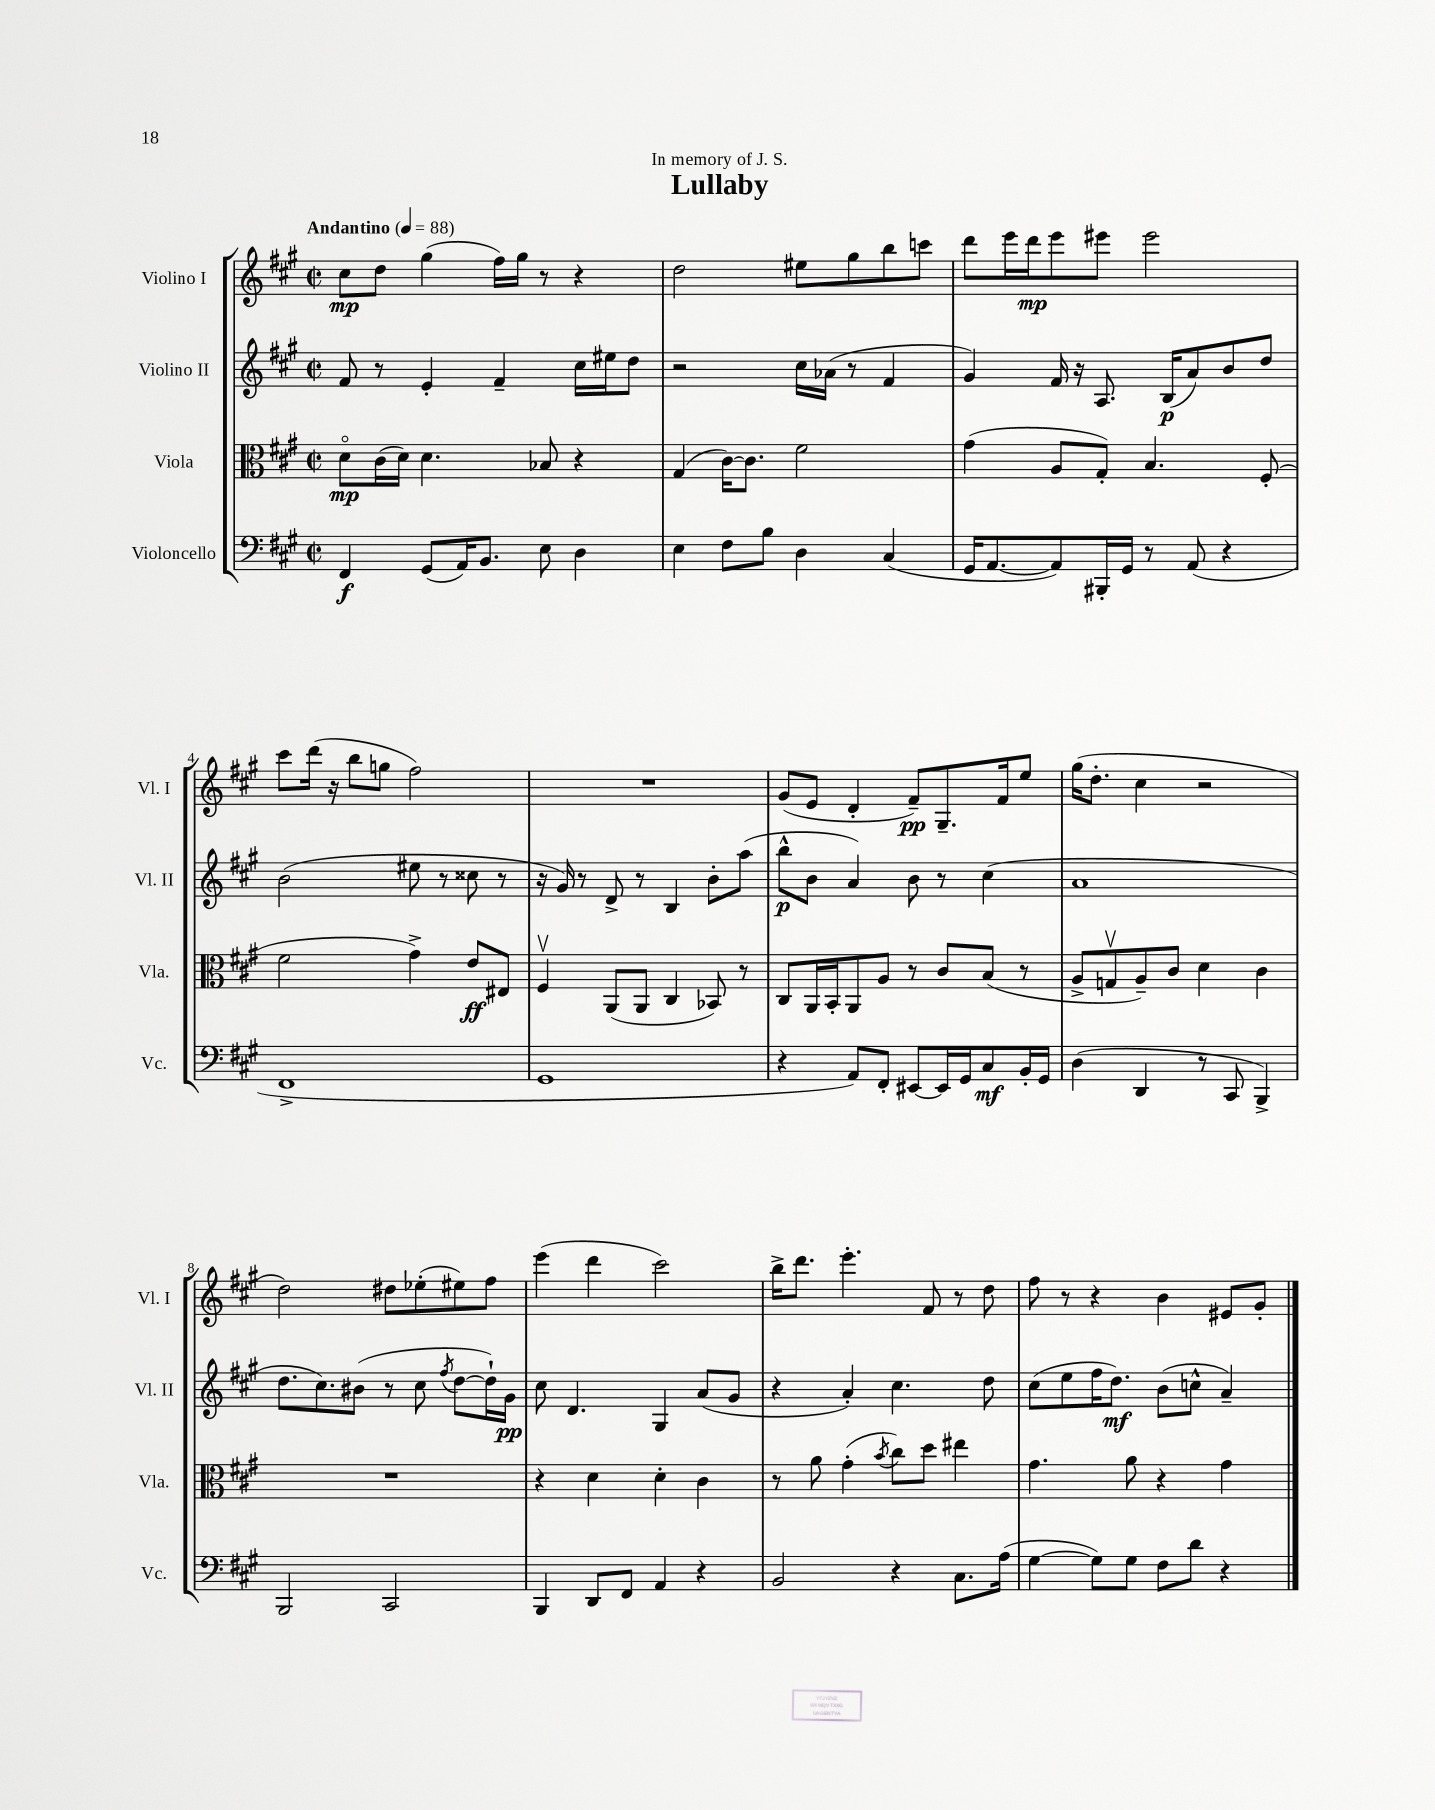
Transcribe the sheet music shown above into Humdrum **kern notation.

**kern	**dynam	**kern	**dynam	**kern	**dynam	**kern	**dynam
*part4	*part4	*part3	*part3	*part2	*part2	*part1	*part1
*staff4	*staff4	*staff3	*staff3	*staff2	*staff2	*staff1	*staff1
*I"Violoncello	*	*I"Viola	*	*I"Violino II	*	*I"Violino I	*
*I'Vc.	*	*I'Vla.	*	*I'Vl. II	*	*I'Vl. I	*
*clefF4	*	*clefC3	*	*clefG2	*	*clefG2	*
*k[f#c#g#]	*	*k[f#c#g#]	*	*k[f#c#g#]	*	*k[f#c#g#]	*
*M2/2	*	*M2/2	*	*M2/2	*	*M2/2	*
*met(c|)	*	*met(c|)	*	*met(c|)	*	*met(c|)	*
*MM88	*	*MM88	*	*MM88	*	*MM88	*
=1	=1	=1	=1	=1	=1	=1	=1
!	!	!	!	!	!	!LO:TX:a:B:t=Andantino	!
4FF#/	f	8d\L	mp	8f#/	.	8cc#\L	mp
.	.	(16c#\L	.	8r	.	8dd\J	.
.	.	16d\JJ)	.	.	.	.	.
(8GG#/L	.	4.d\	.	4e'/	.	(4gg#\	.
16AA/K)	.	.	.	.	.	.	.
8.BB/J	.	.	.	.	.	.	.
.	.	.	.	4f#~/	.	16ff#\LL)	.
.	.	.	.	.	.	16gg#\JJ	.
8E\	.	8B-X/	.	.	.	8r	.
4D\	.	4r	.	16cc#\LL	.	4r	.
.	.	.	.	16ee#X\J	.	.	.
.	.	.	.	8dd\J	.	.	.
=2	=2	=2	=2	=2	=2	=2	=2
4E\	.	(4G#/	.	2r	.	2dd\	.
8F#\L	.	[16c#\KL)	.	.	.	.	.
.	.	8.c#\J]	.	.	.	.	.
8B\J	.	.	.	.	.	.	.
4D\	.	2f#\	.	16cc#\LL	.	8ee#X\L	.
.	.	.	.	(16a-X\JJ	.	.	.
.	.	.	.	8r	.	8gg#\	.
(4C#/	.	.	.	4f#/	.	8bb\	.
.	.	.	.	.	.	8cccn\J	.
=3	=3	=3	=3	=3	=3	=3	=3
16GG#/KL	.	(4g#\	.	4g#/)	.	8ddd\L	.
[8.AA/	.	.	.	.	.	.	.
.	.	.	.	.	.	16eee\L	.
.	.	.	.	.	.	16ddd\J	mp
8AA/])	.	8A/L	.	16f#/	.	8eee\	.
.	.	.	.	16r	.	.	.
16BBB#X'/L	.	8G#'/J)	.	8.A/	.	8eee#X\J	.
16GG#/JJ	.	.	.	.	.	.	.
8r	.	4.B/	.	.	.	2eee#\	.
.	.	.	.	(16B/KL	p	.	.
(8AA/	.	.	.	8a/)	.	.	.
4r	.	.	.	8b/	.	.	.
.	.	(8F#'/	.	8dd/J	.	.	.
!!LO:LB:g=z
=4	=4	=4	=4	=4	=4	=4	=4
1FF#^	.	2f#\	.	(2b\	.	8ccc#\L	.
.	.	.	.	.	.	(16ddd\Jk	.
.	.	.	.	.	.	16r	.
.	.	.	.	.	.	8bb\L	.
.	.	.	.	.	.	8ggn\J	.
.	.	4g#^\)	.	8ee#X\	.	2ff#\)	.
.	.	.	.	8r	.	.	.
.	.	8e/L	ff	8cc##X\	.	.	.
.	.	8E#X/J	.	8r	.	.	.
=5	=5	=5	=5	=5	=5	=5	=5
1GG#	.	4F#v/	.	16r	.	1r	.
.	.	.	.	16g#/)	.	.	.
.	.	.	.	8r	.	.	.
.	.	(8AA/L	.	8d^/	.	.	.
.	.	8AA/J	.	8r	.	.	.
.	.	4C#/	.	4B/	.	.	.
.	.	8BB-X/)	.	8b'\L	.	.	.
.	.	8r	.	(8aa\J	.	.	.
=6	=6	=6	=6	=6	=6	=6	=6
4r	.	8C#/L	.	8bb^^\L	p	(8g#/L	.
.	.	16AA/L	.	8b\J	.	8e/J	.
.	.	16BB'/J	.	.	.	.	.
8AA/L)	.	8AA/	.	4a/)	.	4d'/	.
8FF#'/J	.	8A/J	.	.	.	.	.
[8EE#X/L	.	8r	.	8b\	.	8f#~/L)	pp
16EE#/L]	.	8c#/L	.	8r	.	8.G#~/	.
16GG#/J	.	.	.	.	.	.	.
8C#/	mf	(8B/J	.	(4cc#\	.	.	.
.	.	.	.	.	.	16f#/k	.
16BB'/L	.	8r	.	.	.	8ee/J	.
16GG#/JJ	.	.	.	.	.	.	.
=7	=7	=7	=7	=7	=7	=7	=7
(4D\	.	8A^/L	.	1a	.	(16gg#\KL	.
.	.	.	.	.	.	8.dd'\J	.
.	.	8Gnv/	.	.	.	.	.
4DD/	.	8A~/)	.	.	.	4cc#\	.
.	.	8c#/J	.	.	.	.	.
8r	.	4d\	.	.	.	2r	.
8CC#/	.	.	.	.	.	.	.
4BBB^/)	.	4c#\	.	.	.	.	.
!!LO:LB:g=z
=8	=8	=8	=8	=8	=8	=8	=8
2BBB/	.	1r	.	8.dd\L	.	2dd\)	.
.	.	.	.	8.cc#\)	.	.	.
.	.	.	.	(8b#X\J	.	.	.
2CC#/	.	.	.	8r	.	8dd#X\L	.
.	.	.	.	8cc#\	.	(8ee-X'\	.
.	.	.	.	8qff#/	.	.	.
.	.	.	.	[8dd\L	.	8ee#X\)	.
.	.	.	.	16dd`\L])	.	8ff#\J	.
.	.	.	.	16g#\JJ	pp	.	.
=9	=9	=9	=9	=9	=9	=9	=9
4BBB/	.	4r	.	8cc#\	.	(4eee\	.
.	.	.	.	4.d/	.	.	.
8DD/L	.	4d\	.	.	.	4ddd\	.
8FF#/J	.	.	.	.	.	.	.
4AA/	.	4d'\	.	4G#/	.	2ccc#\)	.
4r	.	4c#\	.	(8a/L	.	.	.
.	.	.	.	8g#/J	.	.	.
=10	=10	=10	=10	=10	=10	=10	=10
2BB/	.	8r	.	4r	.	16bb^\KL	.
.	.	.	.	.	.	8.ddd\J	.
.	.	8a\	.	.	.	.	.
.	.	(4g#'\	.	4a'/)	.	4.eee'\	.
.	.	8qb/	.	.	.	.	.
4r	.	8cc#\L)	.	4.cc#\	.	.	.
.	.	8dd\J	.	.	.	8f#/	.
8.C#\L	.	4ee#X\	.	.	.	8r	.
.	.	.	.	8dd\	.	8dd\	.
(16A\Jk	.	.	.	.	.	.	.
=11	=11	=11	=11	=11	=11	=11	=11
[4G#\	.	4.g#\	.	(8cc#\L	.	8ff#\	.
.	.	.	.	8ee\	.	8r	.
8G#\L])	.	.	.	16ff#\K	.	4r	.
.	.	.	.	8.dd\J)	mf	.	.
8G#\J	.	8a\	.	.	.	.	.
8F#\L	.	4r	.	(8b\L	.	4b\	.
8d\J	.	.	.	8ccn^^\J	.	.	.
4r	.	4g#\	.	4a~/)	.	8e#X/L	.
.	.	.	.	.	.	8g#'/J	.
==	==	==	==	==	==	==	==
*-	*-	*-	*-	*-	*-	*-	*-
